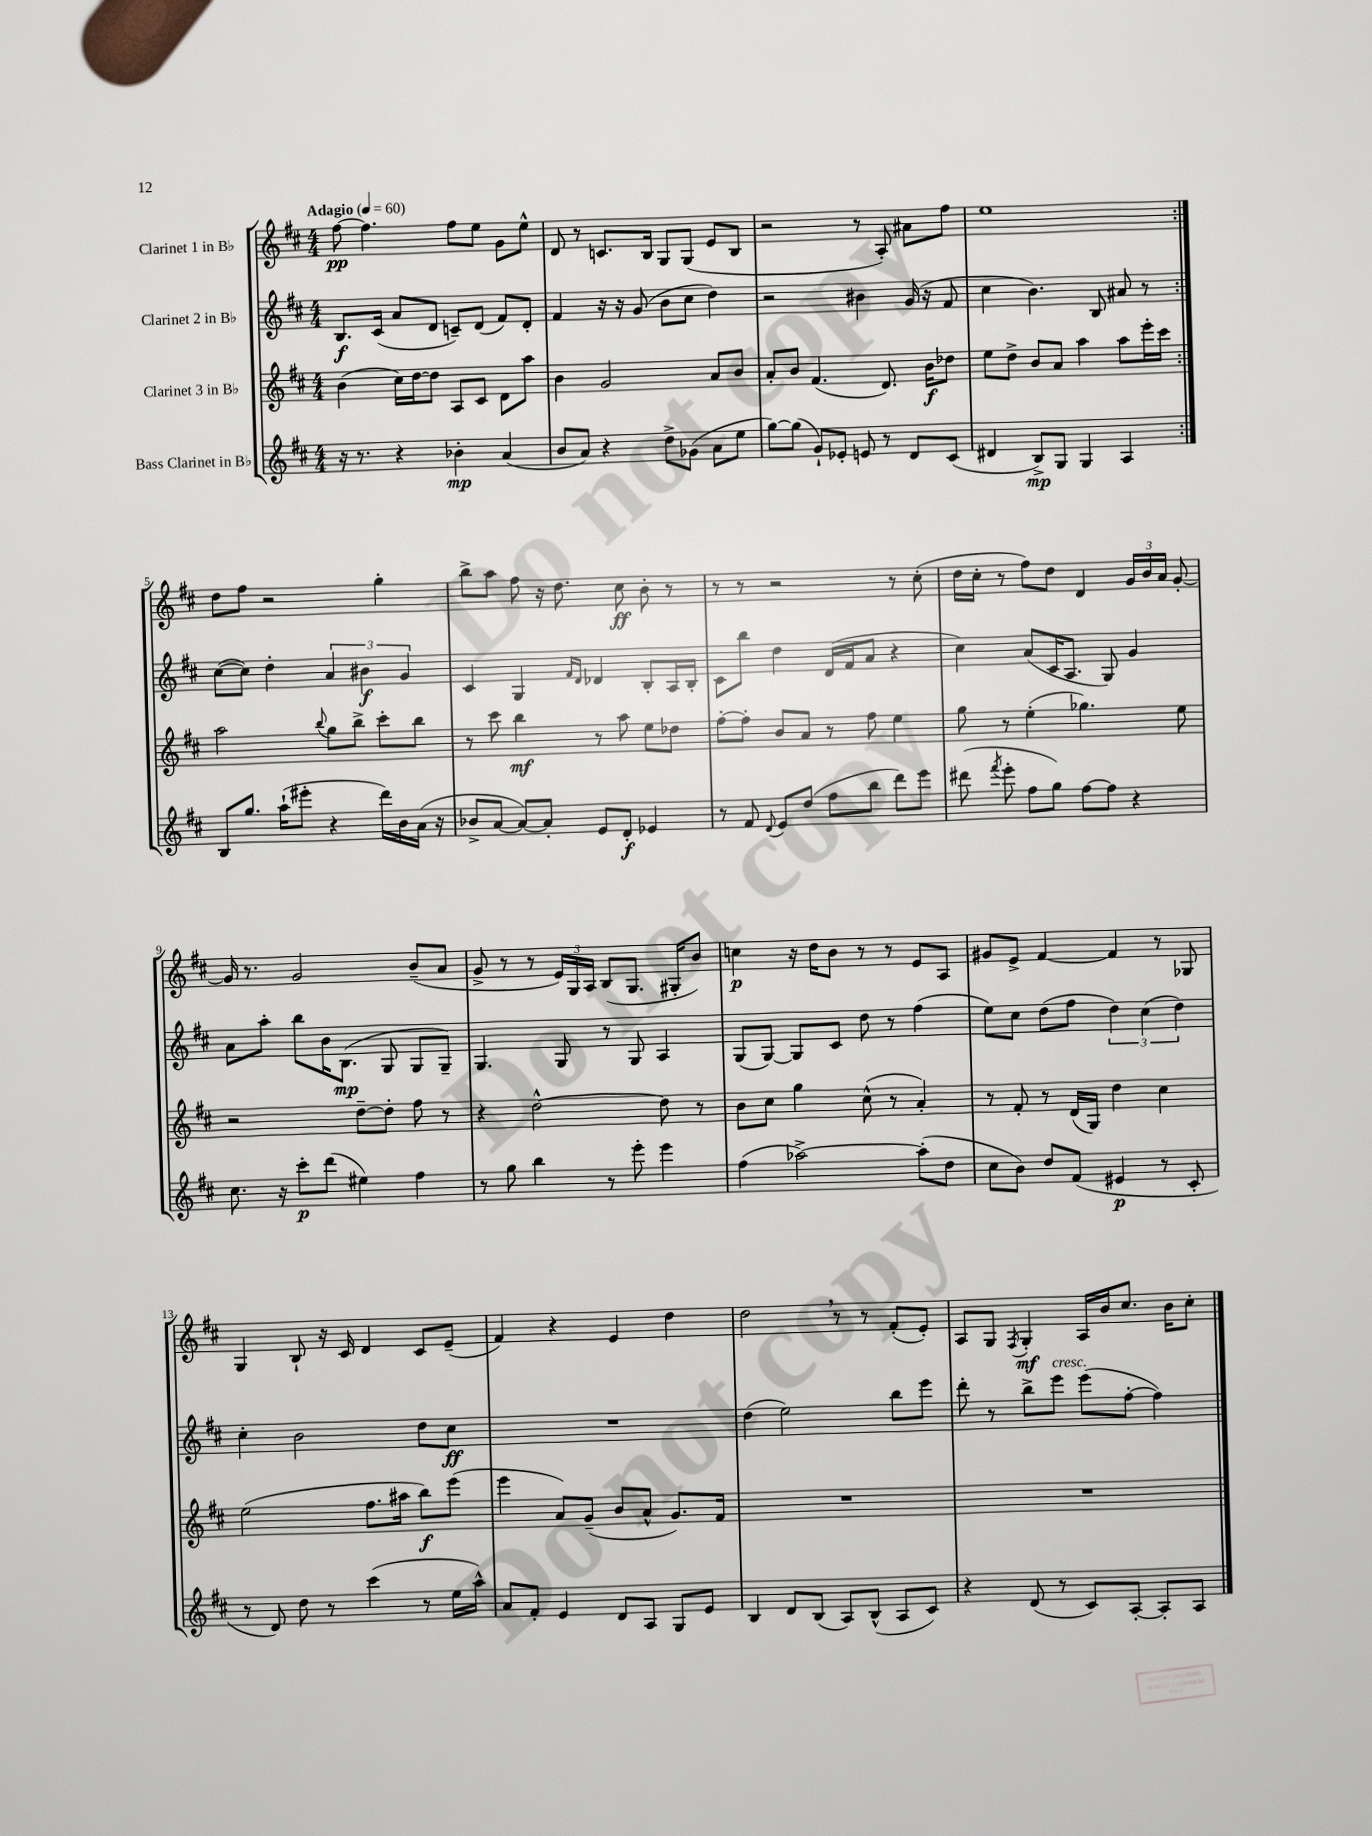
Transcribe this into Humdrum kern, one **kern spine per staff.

**kern	**kern	**kern	**kern
*staff4	*staff3	*staff2	*staff1
*clefG2	*clefG2	*clefG2	*clefG2
*k[f#c#]	*k[f#c#]	*k[f#c#]	*k[f#c#]
*M4/4	*M4/4	*M4/4	*M4/4
*MM60	*MM60	*MM60	*MM60
16r	(4b\	8.B/L	[8ff#\
8.r	.	.	.
.	.	.	4.ff#\]
.	.	(16c#/Jk	.
4r	16cc#\LL)	8a/L	.
.	[16dd\J	.	.
.	8dd\]J	8d/J	.
4b-'\	8A/L	8c~/L)	8ff#\L
.	8c#/J	(8d/J	8ee\J
(4a/	8d\L	8f#/L)	8g\L
.	8aa\J	8d'/J	8ee^^\J
=	=	=	=
8b/L	4b\	4f#/	8d/
8a/J)	.	.	8r
4r	2g/	16r	8.c/L
.	.	16r	.
.	.	(8g/	.
.	.	.	16B/Jk
8dd^\L	.	8b\L	8G/L
(8g-\J	.	8cc#\J	(8G/J
8a\L	8a/L	4dd\)	8e/L
8ee\J	8b/J	.	8B/J
=	=	=	=
[8gg\L)	8a'/L	2r	2r
(8gg\]J	8b/J	.	.
8g`/L)	(4.f#/	.	.
8e-'/J	.	.	.
8e/	.	4b#\	8r
8r	8.d/)	.	8A'/)
8d/L	.	(16g/	8a#\L
.	16b\LK	16r	.
(8c#/J	8dd-\J	8f#/	8ff#\J
=	=	=	=
4d#/	8ee\L	4cc#\	1ee
.	8dd^\J	.	.
8B^/L)	8b/L	4.b\)	.
8G/J	8a/J	.	.
4G/	4aa\	.	.
.	.	8B/	.
4A/	8aa\L	8a#/	.
.	16eee'\L	8r	.
.	16ccc#\JJ	.	.
=:|!	=:|!	=:|!	=:|!
8B/L	2aa\	([8cc#\L	8dd\L
8.gg/J	.	8cc#\]J)	8ff#\J
.	.	4dd'\	2r
(16aa`\LK	.	.	.
8eee#'\J	.	.	.
.	8qqbb/	.	.
4r	8gg\L	6a/	.
.	8bb^\J	.	.
.	.	6b#\	.
16ddd\LL)	8ccc#'\L	.	4gg'\
16b\	.	.	.
.	.	6g/	.
(16a\JJ	8bb\J	.	.
16r	.	.	.
=	=	=	=
8b-^/L	8r	4c#/	8bb^\L
[8a/J	8ccc#\	.	8aa\J
8a/_L)	4bb\	4G/	8ff#\
8a'/]J	.	.	16r
.	.	.	8.dd\
.	.	16qqf#/LL	.
.	.	16qqd/JJ	.
8e/L	8r	4d-/	.
8d'/J	8aa\	.	8cc#\
4e-/	8ee\L	8B'/L	8b'\
.	8dd-\J	16A/L	8r
.	.	16B'/JJ	.
=	=	=	=
8r	[8ff#'\L	8c#\L	8r
8f#/	8ff#'\]J	8bb\J	8r
8qqd/	.	.	.
8e/L	8b/L	4dd\	2r
(8dd/J	8a/J	.	.
8ff#\L	8r	(16d/LL	.
.	.	16f#/J	.
8bb\J	8ff#\	8a/J	.
8ddd\L)	4ee\	4r	8r
8eee\J	.	.	(8cc#'\
=	=	=	=
(8ddd#\	8gg\	4cc#\)	16dd\LL
.	.	.	16cc#'\JJ
8qfff#/	.	.	.
8eee'\	8r	.	8r
8ff#\L	(4ee'\	(8a/L	8ff#\L)
8gg\J)	.	16c#/K	8dd\J
.	.	8.A/J	.
[8ff#\L	4.gg-\)	.	4d/
8ff#\]J	.	8G/)	.
4r	.	4g/	24g/LL
.	.	.	24b/
.	.	.	24a/JJ
.	8ee\	.	[8g'/
=	=	=	=
8.cc#\	2r	8a\L	16g/]
.	.	.	8.r
.	.	8aa'\J	.
16r	.	.	.
8ccc#'\L	.	8bb\L	2g/
(8ddd\J	.	16b\K	.
.	.	(8.B\J	.
4ee#\)	[8dd~\L	.	.
.	8dd'\]J	8G/	.
4ff#\	8ff#\	8G/L	(8b~/L
.	8r	8G~/J)	8a/J
=	=	=	=
8r	4r	4.G/	8g^/
8gg\	.	.	8r
4bb\	[2dd^^\	.	8r
.	.	8G/	24e/LL)
.	.	.	24G/
.	.	.	24A/JJ
8r	.	8r	(8B/L
8eee'\	.	8G/	8.G/J
4eee\	8dd\]	4A/	.
.	.	.	16G#'/LK
.	8r	.	8b/J)
=	=	=	=
(4ff#\	8b\L	(8G/L	4cc\
.	8cc#\J	[8G/J)	.
[2aa-^\)	4gg\	8G/]L	16r
.	.	.	16dd\LK
.	.	8c#/J	8b\J
.	(8cc#^^\	8dd\	8r
.	8r	8r	8r
(8aa-'\]L	4a'/)	(4ff#\	8e/L
8dd\J	.	.	8A/J
=	=	=	=
8cc#\L	8r	8ee\L)	8g#/L
8b\J)	8f#'/	8cc#\J	8e^/J
8dd/L	8r	(8dd\L	[4f#/
(8f#/J	(16d/LL	8ff#\J	.
.	16G/JJ)	.	.
4e#/	4dd\	6dd\)	4f#/]
.	.	(6cc#\	.
8r	4cc#\	.	8r
.	.	6dd\)	.
8c#'/	.	.	8G-/
=	=	=	=
8r	(2ee\	4cc#'\	4G/
8d/)	.	.	.
8dd\	.	2b\	8B`/
8r	.	.	16r
.	.	.	16c#/
(4ccc#\	8.ff#\L	.	4d/
.	16aa#\Jk	.	.
8r	8bb\L)	8dd\L	8c#/L
16ee\LL	(8eee\J	8cc#\J	(8e~/J
16aa^^\JJ)	.	.	.
=	=	=	=
8a/L	4eee\	1r	4f#/)
8f#'/J	.	.	.
4e/	8a/L)	.	4r
.	(8g~/J	.	.
8d/L	8b/L	.	4e/
8A/J	8a^^/J	.	.
8G/L	8.g/L)	.	4dd\
8e/J	.	.	.
.	16f#/Jk	.	.
=	=	=	=
4B/	1r	(4dd\	2dd\
8d/L	.	2ee\)	.
(8B/J	.	.	.
8A/L)	.	.	8r
(8B^^/J	.	.	8r
8A/L	.	8bb\L	(8f#'/L
8c#/J)	.	8eee\J	8e'/J)
=	=	=	=
4r	1r	8ddd'\	8A/L
.	.	8r	8G/J
.	.	.	8qF#/
(8d/	.	8bb^\L	4G'/
8r	.	8eee\J	.
8c#/L)	.	(8eee\L	16A/LL
.	.	.	16b/J
[8A'/J	.	[8ff#'\J	8.cc#/J
8A'/]L	.	4ff#\])	.
.	.	.	16b\LK
8A/J	.	.	8cc#'\J
==	==	==	==
*-	*-	*-	*-
